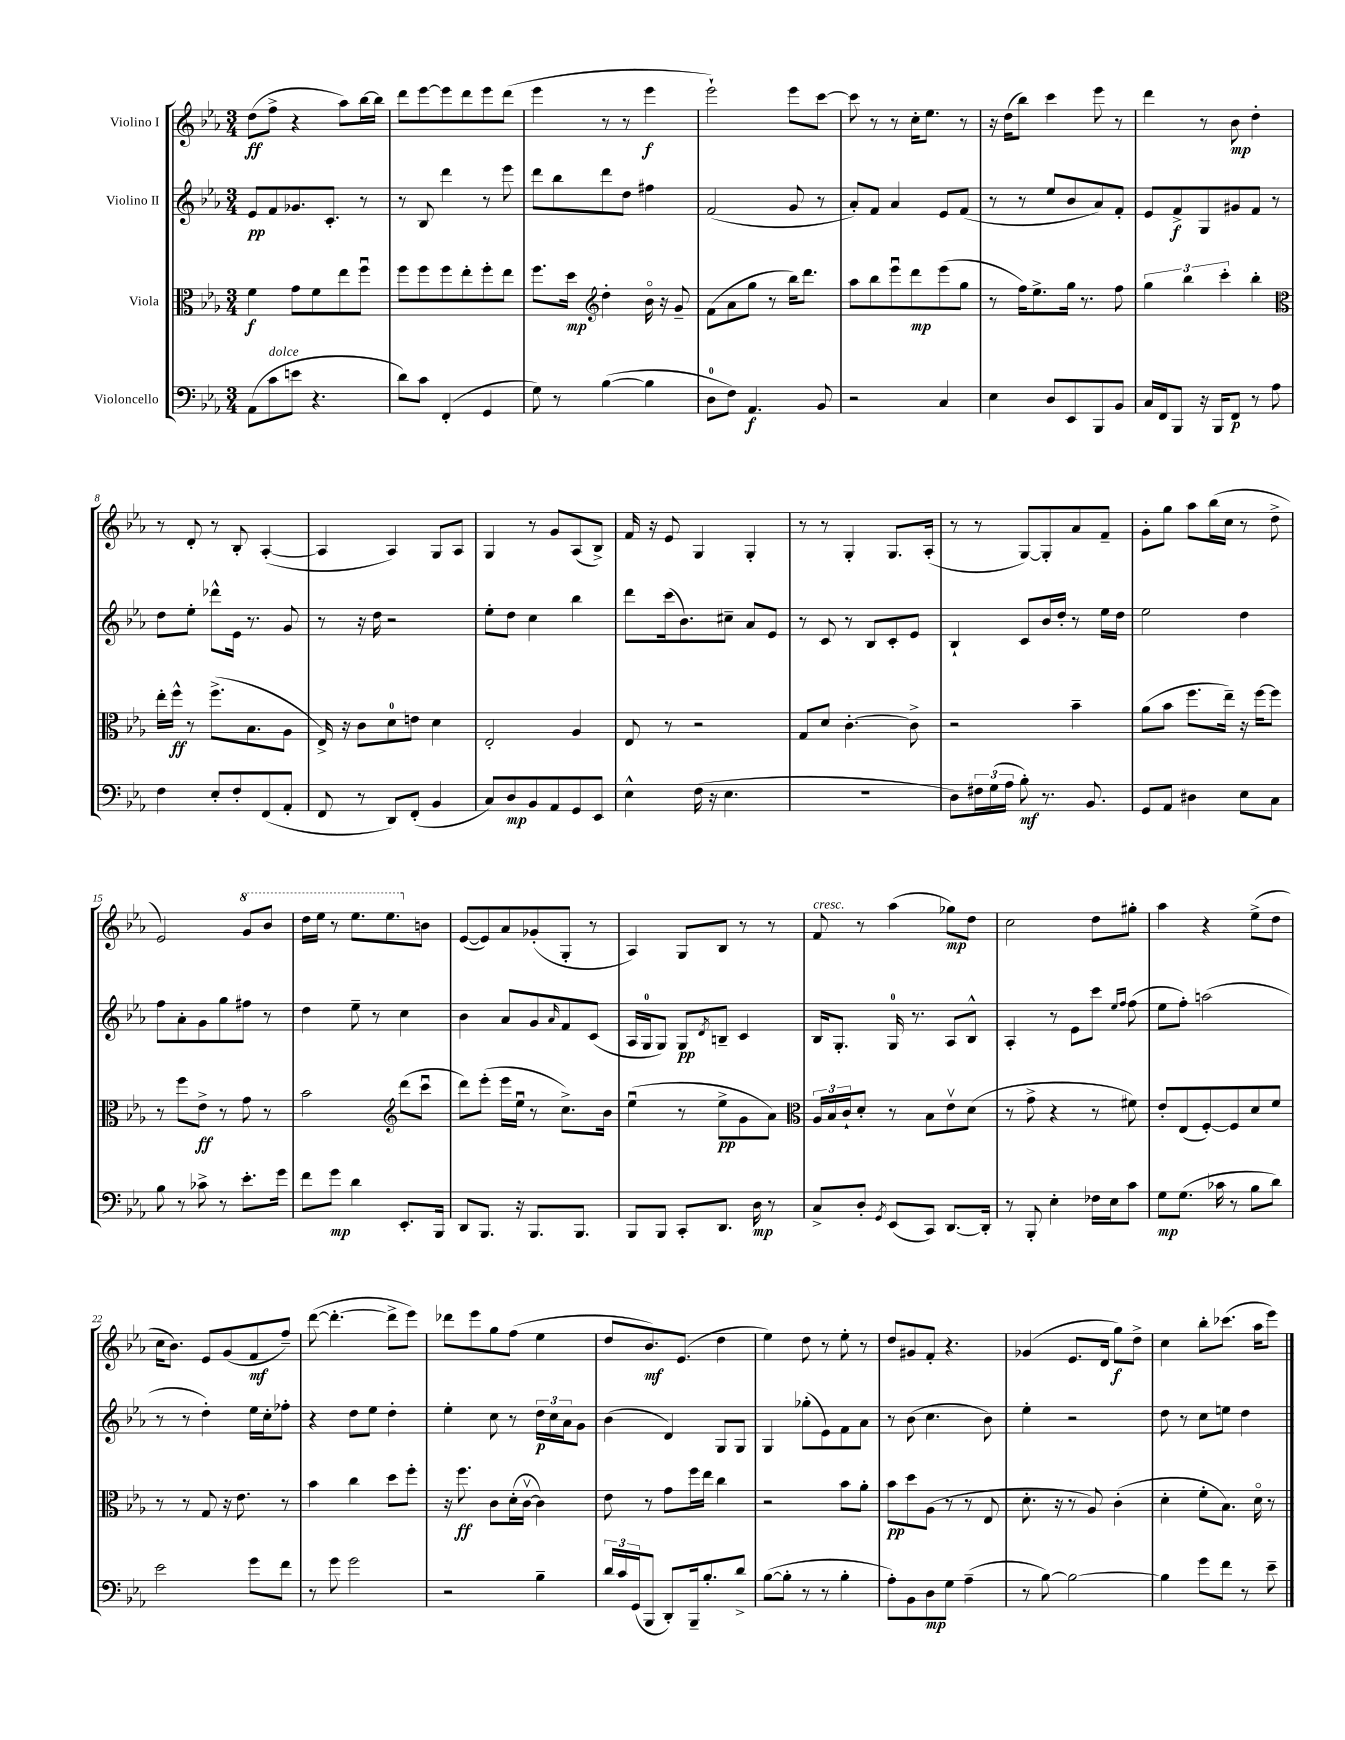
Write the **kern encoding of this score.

**kern	**kern	**kern	**kern
*staff4	*staff3	*staff2	*staff1
*clefF4	*clefC3	*clefG2	*clefG2
*k[b-e-a-]	*k[b-e-a-]	*k[b-e-a-]	*k[b-e-a-]
*M3/4	*M3/4	*M3/4	*M3/4
(8AA-	4f	8e-	(8dd
8c	.	8f	8ff^
8e	8g	8.g-	4r
4.r	8f	.	.
.	.	8.c'	.
.	8ee-	.	8aa-)
.	8ffu	8r	[16bb-
.	.	.	16bb-]
=	=	=	=
8d)	8ff	8r	8ddd
8c	8ff	8B-	[8eee-
(4FF'	8ff	4ddd	8eee-]
.	8ee-'	.	8ddd
4GG	8ff'	8r	8eee-
.	8ee-	8eee-	(8ddd
=	=	=	=
8G)	8.ff	8ddd	4eee-
8r	.	8bb-	.
.	16dd	.	.
*	*clefG2	*	*
([4B-	4dd'	8ddd	8r
.	.	8dd	8r
4B-]	16b-o	4ff#	4eee-
.	16r	.	.
.	8g~	.	.
=	=	=	=
8D	(8f	(2f	2eee-`)
8F)	8a-	.	.
4.AA-	8gg	.	.
.	8r	.	.
.	16bb-)	8g	8eee-
.	8.ddd	.	.
8BB-	.	8r	[8ccc
=	=	=	=
2r	8aa-	8a-')	8ccc]
.	8bb-	8f	8r
.	8eee-u	4a-	8r
.	8ddd	.	16cc'
.	.	.	8.ee-
4C	(8eee-	8e-	.
.	8gg	(8f	8r
=	=	=	=
4E-	8r	8r	16r
.	.	.	(16dd
.	16ff)	8r	8bb-)
.	8.ee-^	.	.
8D	.	8ee-	4ccc
8EE-	16gg	8b-	.
.	8.r	.	.
8BBB-	.	8a-)	8eee-
8BB-	8ff	8f'	8r
=	=	=	=
16C	6gg	8e-	4ddd
16FF	.	.	.
8BBB-	.	8f^	.
.	6bb-	.	.
16r	.	8G	8r
16BBB-	.	.	.
.	6ccc'	.	.
8FF	.	8g#	8b-
8r	4bb-'	8f	4dd'
8A-	.	8r	.
=	=	=	=
*	*clefC3	*	*
4F	16ee-'	8dd	8r
.	16ff^^	.	.
.	8r	8ee-'	8d'
8E-'	(8.ff^	8ddd-^^	8r
8F'	.	16e-	8B-'
.	8.B-	8.r	.
(8FF	.	.	([4A-'
8AA-'	8A-	8g	.
=	=	=	=
8FF	16E-^)	8r	4A-]
.	16r	.	.
8r	8c	16r	.
.	.	16dd	.
8DD)	8d	2r	4A-)
(8FF'	8e	.	.
4BB-	4d	.	8G
.	.	.	8A-
=	=	=	=
8C)	2E-'	8ee-'	4G
8D	.	8dd	.
8BB-	.	4cc	8r
8AA-	.	.	8g
8GG	4A-	4bb-	(8A-
8EE-	.	.	8B-^)
=	=	=	=
4E-^^	8E-	8ddd	16f
.	.	.	16r
.	8r	(16ccc	8e-
.	.	8.b-)	.
(16F	2r	.	4G
16r	.	.	.
4.E-	.	8cc#~	.
.	.	8a-	4G'
.	.	8e-	.
=	=	=	=
2.r	8G	8r	8r
.	8d	8c	8r
.	[4.c'	8r	4G'
.	.	8B-	.
.	.	8c'	8.G
.	8c^]	8e-	.
.	.	.	(16A-'
=	=	=	=
8D)	2r	4B-`	8r
24F#	.	.	8r
(24G	.	.	.
24A-	.	.	.
8B-')	.	8c	[8G)
8.r	.	16b-	8G']
.	.	16dd'	.
.	4b-~	8r	8a-
8.BB-	.	.	.
.	.	16ee-	8f~
.	.	16dd	.
=	=	=	=
8GG	(8a-	2ee-	8g'
8AA-	8b-	.	8gg
4D#	8.ff	.	8aa-
.	.	.	(16bb-
.	16ee-~)	.	16cc
8E-	16r	4dd	8r
.	[16ff	.	.
8C	8ff]	.	8dd^
=	=	=	=
8B-	8r	8ff	2e-)
8r	8ff	8a-'	.
8c-^	8e-^	8g	.
8r	8r	8gg	.
8.e-'	8g	8ff#	8gg
.	8r	8r	8bb-
16g	.	.	.
=	=	=	=
8f	2b-	4dd	16ddd
.	.	.	16eee-
8g	.	.	8r
4d	.	8ee-~	8.eee-
.	.	8r	.
.	.	.	8.eee-
*	*clefG2	*	*
8.EE-'	(8ddd	4cc	.
.	8cccu	.	8b
16BBB-	.	.	.
=	=	=	=
8DD	8ddd)	4b-	([8e-
8.BBB-	(8eee-'	.	8e-])
.	16eee-	8a-	8a-
16r	16ee-u	.	.
8.BBB-	8r	8g	(8g-'
.	.	16qqa-	.
.	8.cc^)	8f	8G'
8.BBB-	.	.	.
.	.	(8c	8r
.	16b-	.	.
=	=	=	=
8BBB-	(4ee-u	16A-	4A-)
.	.	16G	.
8BBB-	.	8G)	.
8CC'	8r	8G	8G
.	.	8qd	.
8.DD	8ee-^	8B~	8B-
.	8g	4c	8r
16D	.	.	.
8r	8a-)	.	8r
=	=	=	=
*	*clefC3	*	*
8C^	24A-	16B-	8f
.	24B-	.	.
.	.	8.G'	.
.	24c`	.	.
8D'	8d'	.	8r
8qGG	.	.	.
(8EE-	8r	16G	(4aa-
.	.	8.r	.
8CC)	8B-	.	.
[8.DD	8e-v	8A-	8gg-)
.	(8d	8B-^^	8dd
16DD']	.	.	.
=	=	=	=
8r	8r	4A-'	2cc
8BBB-'	8g^	.	.
4E-'	4r	8r	.
.	.	8e-	.
16F-	8r	8ccc	8dd
16E-	.	.	.
.	.	16qqee-	.
.	.	16qqff	.
8c	8f#)	(8ff	8gg#'
=	=	=	=
8G	8e-'	8ee-	4aa-
(8.G	(8E-	8ff')	.
.	[8F')	(2aa	4r
16c-	.	.	.
8r	8F]	.	.
8B-	8d	.	(8ee-^
8d)	8f	.	8dd
=	=	=	=
2e-	8r	8r	16cc
.	.	.	8.b-)
.	8r	8r	.
.	8G	4dd')	8e-
.	16r	.	(8g
.	8.e-	.	.
8g	.	16ee-	8f
.	.	16cc'	.
8f	8r	8ff-'	8ff~)
=	=	=	=
8r	4b-	4r	([8ddd
8g	.	.	4.ddd'_
2g	4cc	8dd	.
.	.	8ee-	.
.	8dd	4dd'	8ddd^]
.	8ff'	.	8eee-)
=	=	=	=
2r	16r	4ee-'	8ddd-
.	8.ff	.	.
.	.	.	8eee-
.	8c	8cc	8gg
.	(16d'	8r	(8ff
.	[16cv	.	.
4B-~	4c])	24dd	4ee-
.	.	24cc	.
.	.	24a-	.
.	.	8g	.
=	=	=	=
24d	8e-	(4b-	8dd
24c	.	.	.
(24GG	.	.	.
8BBB-	8r	.	8.b-)
8DD')	8g	4d)	.
.	.	.	(8.e-
16BBB-~	16ff	.	.
8.B-'	16ee-	.	.
.	4cc	8G	4dd
8d^	.	8G	.
=	=	=	=
([8B-	2r	4G	4ee-)
8B-']	.	.	.
8r	.	(8gg-'	8dd
8r	.	8e-)	8r
4B-'	8b-	8f	8ee-'
.	8a-'	8a-	8r
=	=	=	=
8A-')	8b-	8r	8dd
8BB-	8dd	(8b-	8g#
8D	(8A-	4.cc	8f'
8G	8r	.	4.r
(4A-~	8r	.	.
.	8E-	8b-)	.
=	=	=	=
8r	8.d'	4ee-'	(4g-
[8B-)	.	.	.
.	16r	.	.
2B-_	8r	2r	8.e-
.	8A-)	.	.
.	.	.	16d
.	(4c'	.	8gg)
.	.	.	8dd^
=	=	=	=
4B-]	4d'	8dd	4cc
.	.	8r	.
8g	8f'	8cc	8bb-'
8f	8.B-)	8ee	(8.ccc-
8r	.	4dd	.
.	16do	.	16aa-
8e-~	8r	.	8eee-)
==	==	==	==
*-	*-	*-	*-
